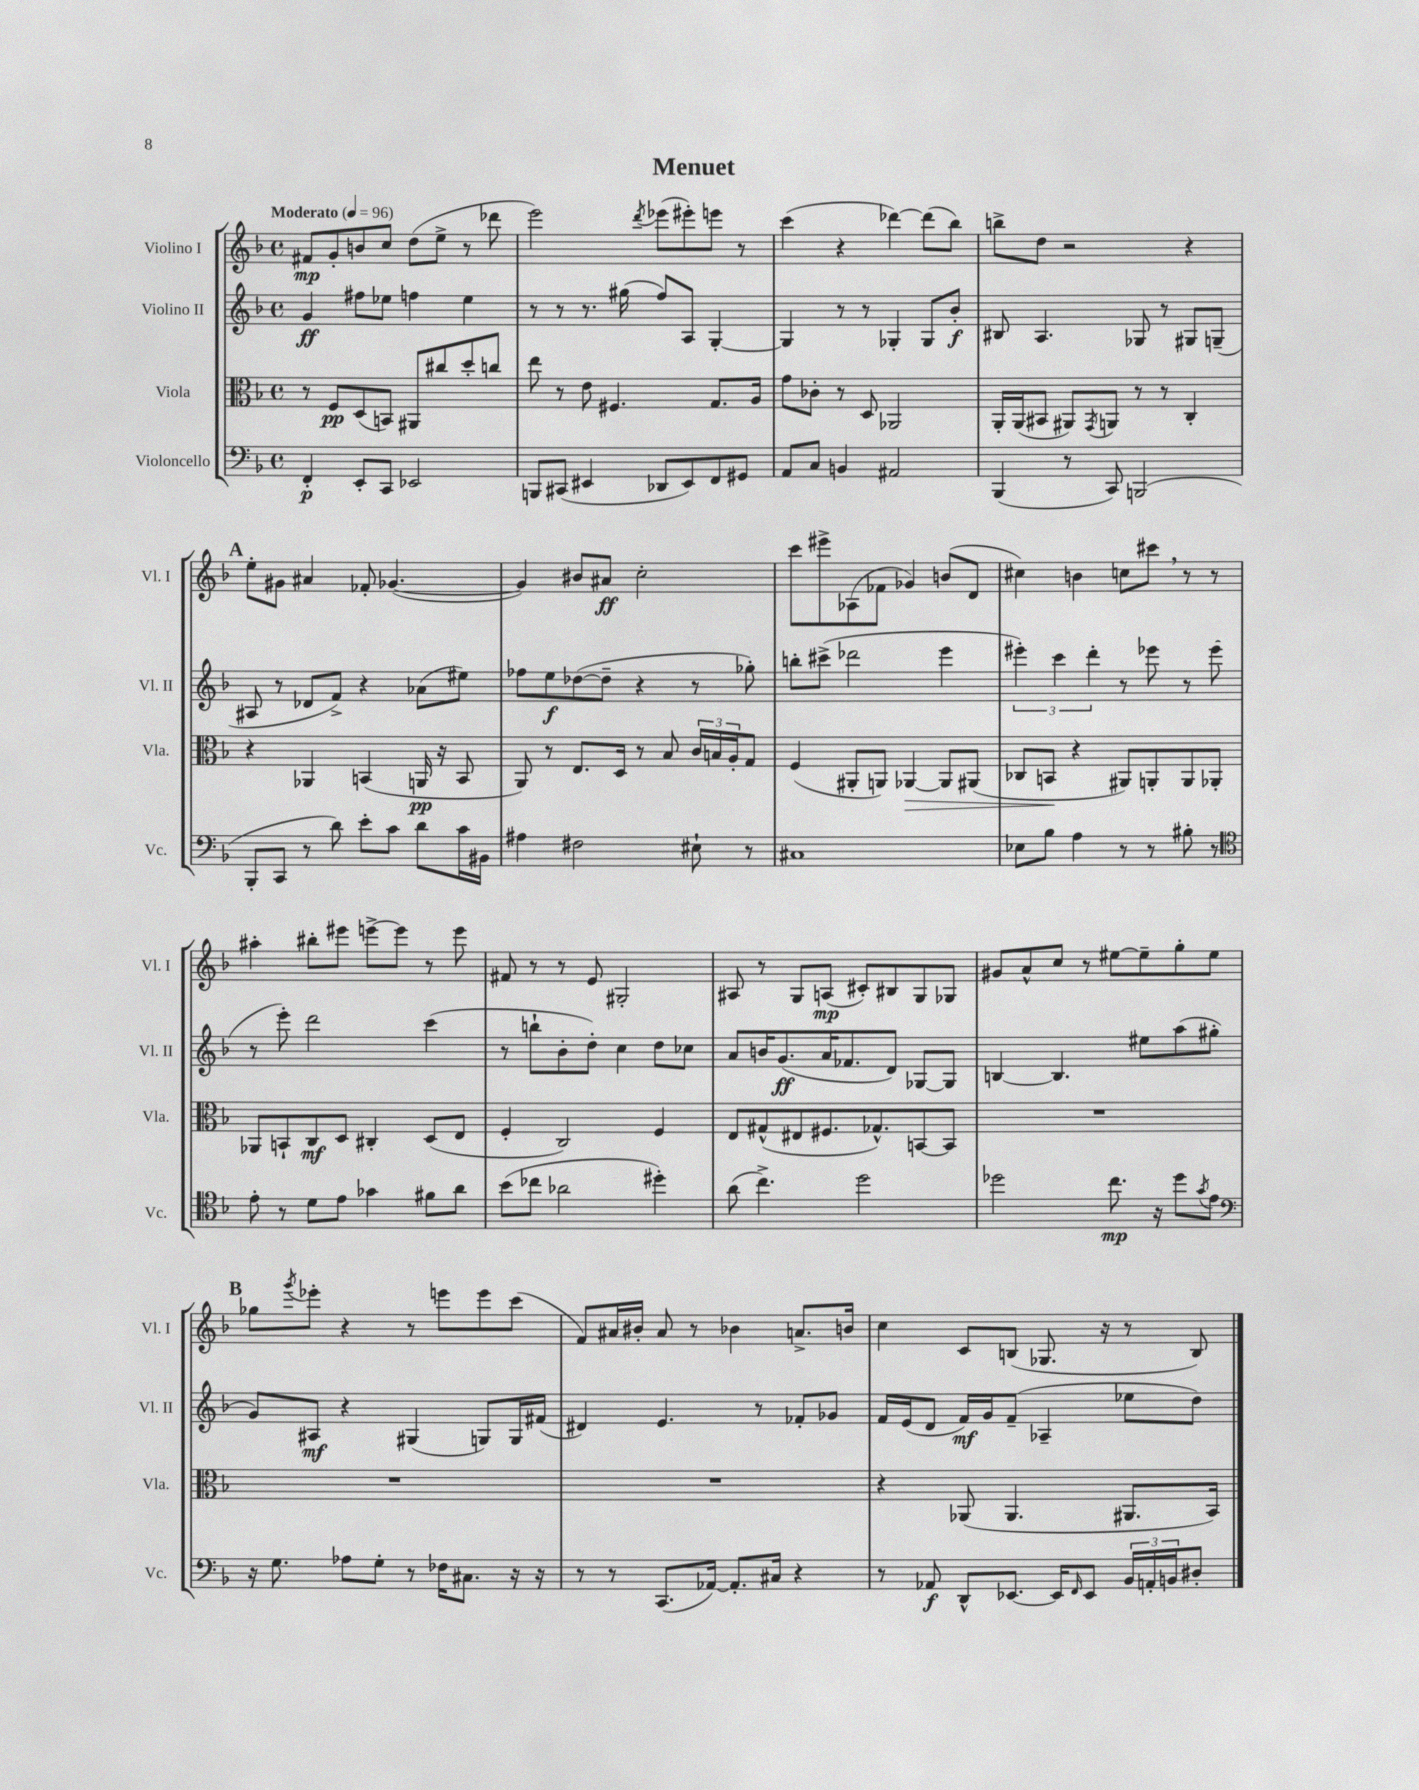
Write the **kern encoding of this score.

**kern	**kern	**kern	**kern
*staff4	*staff3	*staff2	*staff1
*clefF4	*clefC3	*clefG2	*clefG2
*k[b-]	*k[b-]	*k[b-]	*k[b-]
*M4/4	*M4/4	*M4/4	*M4/4
*met(c)	*met(c)	*met(c)	*met(c)
*MM96	*MM96	*MM96	*MM96
4FF'	8r	4g	8f#
.	8F	.	8g'
8EE'	(8D	8ff#	8b
8CC	8BB)	8ee-	8cc
2EE-	8AA#	4ff	(8dd
.	8cc#	.	8ee^
.	8dd'	4ee-	8r
.	8cc	.	8ddd-
=	=	=	=
8BBB	8ee	8r	2eee)
(8CC#	8r	8r	.
4EE#	8e	8.r	.
.	4.F#	.	.
.	.	(16gg#	.
.	.	.	8qddd
8DD-	.	8ff)	(8eee-
8EE#)	.	8A	8eee#')
8FF	8.G	[4G'	8eee
8GG#	.	.	8r
.	16A	.	.
=	=	=	=
8AA	8g	4G]	(4ccc
8C	8c-'	.	.
4BB	8r	8r	4r
.	8D	8r	.
2AA#	2AA-	4G-'	[4ddd-)
.	.	8G-	(8ddd-]
.	.	8b-'	8bb-)
=	=	=	=
(4BBB-	16AA'	8B#	8bb^
.	(16AA	.	.
.	8BB#	4.A	8dd
8r	8AA#)	.	2r
.	8qGG	.	.
8CC)	8AA	.	.
(2BBB	8r	8G-	.
.	8r	8r	.
.	4C'	8G#	4r
.	.	(8G~	.
=	=	=	=
8BBB-'	4r	8A#	8ee'
8CC	.	8r	8g#
8r	4AA-	8d-	4a#
8d)	.	8f^)	.
8e'	(4BB	4r	8f-'
8c	.	.	([4.g-
8d	16AA	(8a-	.
.	16r	.	.
16c	8BB	8ee#)	.
16BB#	.	.	.
=	=	=	=
4A#	8AA)	8ff-	4g-])
.	8r	8ee	.
2F#	8.E	([8dd-	8b#
.	.	8dd-~]	8a#
.	16D	.	.
.	8r	4r	2cc'
.	8B-	.	.
8E#`	24c	8r	.
.	24B	.	.
.	24A'	.	.
8r	8G	8gg-')	.
=	=	=	=
1C#	(4F	8bb'	8ccc
.	.	(8ccc#^	8eee#^
.	8AA#'	2ddd-	(8A-
.	8AA)	.	8f-
.	[4AA-	.	4g-)
.	8AA-]	4eee	(8b
.	(8AA#	.	8d
=	=	=	=
8E-	8C-	6eee#')	4cc#)
8B-	8BB	.	.
.	.	6ccc	.
4A	4r	.	4b
.	.	6ddd'	.
8r	8AA#)	8r	8cc
8r	8AA'	8eee-	8ccc#
8B#'	8AA	8r	8r
8r	8AA-'	(8eee-	8r
=	=	=	=
*clefC4	*	*	*
8e'	8AA-	8r	4aa#'
8r	8BB`	8eee')	.
8d	8C	2ddd	8bb#'
8e	8D	.	8eee#
4g-	4C#'	.	[8eee^
.	.	.	8eee]
8f#	(8D	(4ccc	8r
8a	8E	.	8eee
=	=	=	=
(8b-	4F'	8r	8f#
8cc-	.	8bb`	8r
2a-	2C)	8b-'	8r
.	.	8dd')	8e
.	.	4cc	2G#'
4dd#')	4F	8dd	.
.	.	8cc-	.
=	=	=	=
(8a	8E	8a	8A#
4.cc^)	(8G#^^	16b	8r
.	.	(8.g	.
.	8E#	.	8G
.	8.F#	16a	(8A
.	.	8.f-	.
2dd	.	.	8c#')
.	8.G-^^)	.	.
.	.	8d)	8B#
.	[8BB	[8G-	8G
.	8BB]	8G-]	8G-
=	=	=	=
2dd-	1r	[4B	8g#
.	.	.	8a^^
.	.	4.B]	8cc
.	.	.	8r
8.cc	.	.	[8ee#
.	.	8ee#	8ee#~]
16r	.	.	.
8dd-	.	(8aa	8gg'
8qg	.	.	.
8e	.	8gg#'	8ee#
=	=	=	=
*clefF4	*	*	*
16r	1r	8g)	8gg-
8.G	.	.	.
.	.	.	8qggg
.	.	8A#	8eee-'
8A-	.	4r	4r
8G'	.	.	.
8r	.	(4G#	8r
16F-	.	.	8eee
8.C#	.	.	.
.	.	8G)	8eee
16r	.	16G	(8ccc
16r	.	(16f#	.
=	=	=	=
8r	1r	4d#)	8f)
8r	.	.	16a#
.	.	.	16b#'
(8.CC	.	4.e	8a#
.	.	.	8r
[16AA-)	.	.	.
8.AA-']	.	.	4b-
.	.	8r	.
16C#	.	.	.
4r	.	8f-'	8.a^
.	.	8g-	.
.	.	.	16b
=	=	=	=
8r	4r	16f	4cc
.	.	(16e	.
8AA-	.	8d	.
8DD^^	(8AA-	16f)	8c
.	.	16g	.
[8.EE-	4.AA-	(8f~	(8B
.	.	4A-~	8.G-
16EE-]	.	.	.
16qqFF	.	.	.
8EE-	.	.	.
.	.	.	16r
24BB-	8.AA#	8ee-	8r
24AA'	.	.	.
24BB	.	.	.
8D#'	.	8dd)	8B)
.	16BB-)	.	.
==	==	==	==
*-	*-	*-	*-
